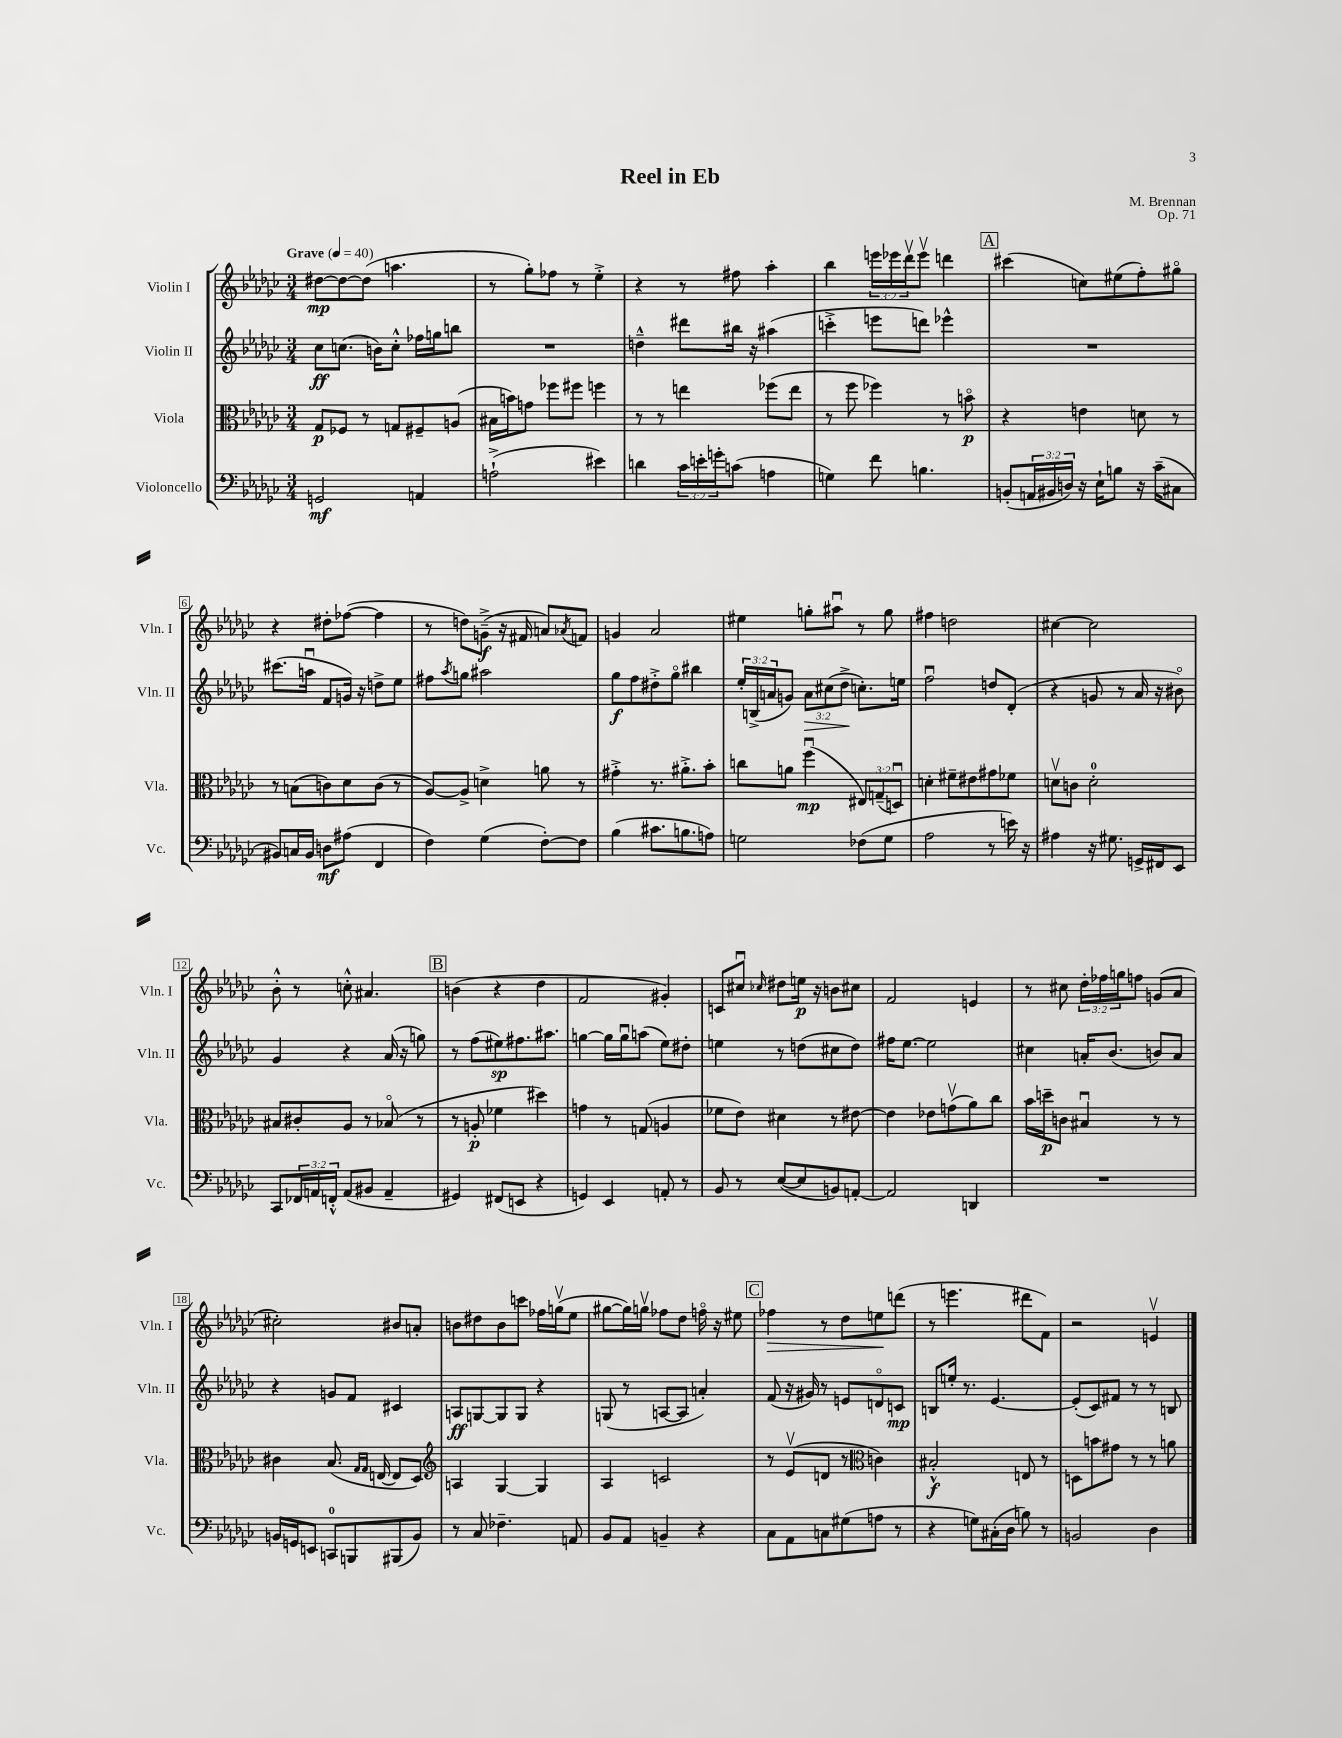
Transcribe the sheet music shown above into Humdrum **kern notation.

**kern	**dynam	**kern	**dynam	**kern	**dynam	**kern	**dynam
*part4	*part4	*part3	*part3	*part2	*part2	*part1	*part1
*staff4	*staff4	*staff3	*staff3	*staff2	*staff2	*staff1	*staff1
*I"Violoncello	*	*I"Viola	*	*I"Violin II	*	*I"Violin I	*
*I'Vc.	*	*I'Vla.	*	*I'Vln. II	*	*I'Vln. I	*
*clefF4	*	*clefC3	*	*clefG2	*	*clefG2	*
*k[b-e-a-d-g-c-]	*	*k[b-e-a-d-g-c-]	*	*k[b-e-a-d-g-c-]	*	*k[b-e-a-d-g-c-]	*
*M3/4	*	*M3/4	*	*M3/4	*	*M3/4	*
*MM40	*	*MM40	*	*MM40	*	*MM40	*
=1	=1	=1	=1	=1	=1	=1	=1
!	!	!	!	!	!	!LO:TX:a:B:t=Grave	!
2GGn/	mf	8G-/L	p	8cc-\L	ff	[8dd#X\L	mp
.	.	8F-X/J	.	(8.ccn\J	.	8dd#\_	.
.	.	8r	.	.	.	(8dd#\J]	.
.	.	.	.	16bn\KL)	.	.	.
.	.	8Gn/L	.	8cc'^^\J	.	4.aan\	.
4AAn/	.	8F#X~/	.	16ff-X\LL	.	.	.
.	.	.	.	16ggn\J	.	.	.
.	.	(8An/J	.	8bbn\J	.	.	.
=2	=2	=2	=2	=2	=2	=2	=2
(2An`^\	.	16B#X\LL	.	2.r	.	8r	.
.	.	16bn\J)	.	.	.	.	.
.	.	8gn\J	.	.	.	8gg-'\L)	.
.	.	8ff-X\L	.	.	.	8ff-X\J	.
.	.	8ff#X\J	.	.	.	8r	.
4e#X\)	.	4ffn\	.	.	.	4ee-'^\	.
=3	=3	=3	=3	=3	=3	=3	=3
4dn\	.	8r	.	4ddn~^^\	.	4r	.
.	.	8r	.	.	.	.	.
24c-\LL	.	4een\	.	8ddd#X\L	.	8r	.
24en'\	.	.	.	.	.	.	.
24gn'\J	.	.	.	.	.	.	.
(8cn\J	.	.	.	16bb#X\Jk	.	8ff#X\	.
.	.	.	.	16r	.	.	.
4An\	.	(8ff-X\L	.	(4aa#X\	.	4aa-'\	.
.	.	8ee\J	.	.	.	.	.
=4	=4	=4	=4	=4	=4	=4	=4
4Gn\)	.	8r	.	4cccn'^\	.	4bb-\	.
.	.	8ff\	.	.	.	.	.
8f\	.	4ff-X\)	.	8eeen\L	.	24eeen\LL	.
.	.	.	.	.	.	24eee-X\	.
.	.	.	.	.	.	24ddd-v\J	.
4.Bn\	.	.	.	8dddn\J)	.	8eee-v\J	.
.	.	8r	.	4eee-X^^\	.	4dddn\	.
.	.	8bn\	p	.	.	.	.
!!LO:REH:place=s1:t=A
=5	=5	=5	=5	=5	=5	=5	=5
(8BBn'/L	.	4r	.	2.r	.	(4ccc#X\	.
24AAn/L	.	.	.	.	.	.	.
24BB#X/	.	.	.	.	.	.	.
24Dn/JJ)	.	.	.	.	.	.	.
16r	.	4en\	.	.	.	8ccn\L)	.
16E-`\KL	.	.	.	.	.	.	.
8Bn\J	.	.	.	.	.	(8ee#X\	.
16r	.	8dn\	.	.	.	8ff'\)	.
(16c-~\KL	.	.	.	.	.	.	.
8C#X\J	.	8r	.	.	.	8gg#X\J	.
!!LO:LB:g=z
=6	=6	=6	=6	=6	=6	=6	=6
8BB#X/L)	.	8r	.	(8.ccc#X\L	.	4r	.
16Cn/L	.	(8Bn\L	.	.	.	.	.
16BB#/JJ	.	.	.	16aanu\Jk	.	.	.
8Dn\L	mf	8cn\)	.	8f/L	.	8dd#X'\L	.
(8A#X\J	.	8d-\	.	16gn/Jk)	.	([8ff-X\J	.
.	.	.	.	16r	.	.	.
4FF/	.	(8c\J	.	8ddn^\L	.	4ff-\]	.
.	.	8r	.	8ee-\J	.	.	.
=7	=7	=7	=7	=7	=7	=7	=7
4F\)	.	[8A-/L)	.	8ff#X\L	.	8r	.
.	.	.	.	8qaa-/	.	.	.
.	.	8A-^/J]	.	8ggn\J	.	8ddn\L)	.
(4G-\	.	4dn^\	.	2aa#X\	.	(8gn~^\J	f
.	.	.	.	.	.	16r	.
.	.	.	.	.	.	16f#X/	.
[8F'\L)	.	8an\	.	.	.	8an/L)	.
.	.	.	.	.	.	8qa-X/	.
8F\J]	.	8r	.	.	.	8fn/J	.
=8	=8	=8	=8	=8	=8	=8	=8
(4B-\	.	4g#X'^\	.	8gg-\L	f	4gn/	.
.	.	.	.	8ff\	.	.	.
8.c#X\L	.	8.r	.	8dd#X'^\	.	2a-/	.
.	.	.	.	8gg-\J	.	.	.
8.Bn\	.	8.a#X'^\L	.	.	.	.	.
.	.	.	.	4bb#X\	.	.	.
8An\J)	.	8b-'\J	.	.	.	.	.
=9	=9	=9	=9	=9	=9	=9	=9
2Gn\	.	8ccn\L	.	24ee-'/LL	.	4ee#X\	.
.	.	.	.	(24Bn^/	.	.	.
.	.	.	.	24an/J	.	.	.
.	.	8an\J	.	8gn/J)	.	.	.
!	!	!	!	!	!LO:HP:b	!	!
.	.	(4ffu\	mp	12a\L	>	8ggn'\L	.
.	.	.	.	(12cc#X\	.	.	.
.	.	.	.	.	.	8aa#Xu\J	.
.	.	.	.	12dd-^\J	.	.	.
(8F-X\L	.	12E#X/L)	.	8.ccn'\L)	]	8r	.
.	.	(12Gn~/	.	.	.	.	.
8G\J	.	.	.	.	.	8gg\	.
.	.	12Dnu/J)	.	.	.	.	.
.	.	.	.	16een\Jk	.	.	.
=10	=10	=10	=10	=10	=10	=10	=10
2A-\	.	4dn'\	.	2ffu\	.	4ff#X\	.
.	.	8f#X~\L	.	.	.	2ddn\	.
.	.	8e#X\	.	.	.	.	.
8r	.	8g#X\	.	8ddn/L	.	.	.
16en\)	.	8f-X\J	.	(8d-'/J	.	.	.
16r	.	.	.	.	.	.	.
=11	=11	=11	=11	=11	=11	=11	=11
4A#X\	.	8dnv\L	.	4r	.	[4cc#X\	.
.	.	8cn\J	.	.	.	.	.
16r	.	2d'\	.	8gn/	.	2cc#\]	.
8.G#X\	.	.	.	.	.	.	.
.	.	.	.	8r	.	.	.
16GGn^/LL	.	.	.	16a-/	.	.	.
16FF#X/J	.	.	.	16r	.	.	.
8EE-/J	.	.	.	8b#X\)	.	.	.
!!LO:LB:g=z
=12	=12	=12	=12	=12	=12	=12	=12
8CC-/L	.	8B#X/L	.	4g-/	.	8b-'^^\	.
24FF-X/L	.	8c#X'/	.	.	.	8r	.
24AAn/	.	.	.	.	.	.	.
24FFn'^^/JJ	.	.	.	.	.	.	.
(8AA/L	.	8A-/J	.	4r	.	8ccn'^^\	.
8BB#X/J	.	8r	.	.	.	4.a#X/	.
4AA~/	.	(8B-X/	.	(16a-/	.	.	.
.	.	.	.	16r	.	.	.
.	.	8r	.	8ggn\)	.	.	.
!!LO:REH:place=s1:t=B
=13	=13	=13	=13	=13	=13	=13	=13
4GG#X/)	.	8r	.	8r	.	(4bn\	.
.	.	8An'/	p	(8ff\L	.	.	.
(8FF#X/L	.	4f-X\	.	8ee#X\)	sp	4r	.
8EEn/J	.	.	.	8.ff#X\	.	.	.
4r	.	4dd#X\)	.	.	.	4dd-\	.
.	.	.	.	8.aa#X\J	.	.	.
=14	=14	=14	=14	=14	=14	=14	=14
4GGn/)	.	4gn\	.	[4ggn\	.	2f/	.
4EE-/	.	8r	.	16gg\LL]	.	.	.
.	.	.	.	16ggu\J	.	.	.
.	.	(8Gn/	.	(8aan\J	.	.	.
8AAn'/	.	4An/	.	8ee-\L)	.	4g#X'/)	.
8r	.	.	.	8dd#X'\J	.	.	.
=15	=15	=15	=15	=15	=15	=15	=15
8BB-/	.	8f-X\L	.	4een\	.	8cn/L	.
8r	.	8e-\J)	.	.	.	8cc#Xu/J	.
.	.	.	.	.	.	16qqcc-X/	.
([8E-/L	.	4d#X\	.	8r	.	8dd#X\L	.
8E-/]	.	.	.	(8ddn\L	.	16een\Jk	p
.	.	.	.	.	.	16r	.
8BBn/)	.	8r	.	8cc#X\	.	8bn\L	.
[8AAn'/J	.	[8e#X\	.	8dd\J)	.	8cc#X\J	.
=16	=16	=16	=16	=16	=16	=16	=16
2AA/]	.	4e#\]	.	16ff#X\KL	.	2f/	.
.	.	.	.	[8.ee-\J	.	.	.
.	.	8e-X\L	.	2ee-\]	.	.	.
.	.	(8gnv\	.	.	.	.	.
4DDn/	.	8a-\)	.	.	.	4en/	.
.	.	8cc-\J	.	.	.	.	.
=17	=17	=17	=17	=17	=17	=17	=17
2.r	.	16b-\LL	.	4cc#X\	.	8r	.
.	.	16ddn~\J	p	.	.	.	.
.	.	8cn\J	.	.	.	8cc#X\	.
.	.	4B#Xu/	.	16an'/KL	.	24dd-'\LL	.
.	.	.	.	.	.	24ff-X\	.
.	.	.	.	(8.b-/J	.	.	.
.	.	.	.	.	.	24ggn\J	.
.	.	.	.	.	.	8ffn\J	.
.	.	8r	.	8bn/L)	.	(8gn/L	.
.	.	8r	.	8a/J	.	8a-/J	.
!!LO:LB:g=z
=18	=18	=18	=18	=18	=18	=18	=18
16BBn/LL	.	4c#X\	.	4r	.	2cc#X'\)	.
16GGn/J	.	.	.	.	.	.	.
8EEn/J	.	.	.	.	.	.	.
8CCn/L	.	(8.B-/	.	8gn/L	.	.	.
8BBBn/	.	.	.	8f/J	.	.	.
.	.	16qqG-/LL	.	.	.	.	.
.	.	16qqG-/JJ	.	.	.	.	.
.	.	[16En/	.	.	.	.	.
(8BBB#X/	.	8E/L]	.	4c#X/	.	8b#X/L	.
8BB/J)	.	8D-/J)	.	.	.	8an'/J	.
=19	=19	=19	=19	=19	=19	=19	=19
*	*	*clefG2	*	*	*	*	*
8r	.	4An/	.	8An/L	ff	8bn\L	.
8C-/	.	.	.	[8Gn/	.	8dd#X\	.
4.F-X~\	.	[4G-/	.	8G/]	.	8b\	.
.	.	.	.	8G/J	.	8cccn\J	.
.	.	4G-/]	.	4r	.	16ff-X\LL	.
.	.	.	.	.	.	(16ggnv\J	.
8AAn/	.	.	.	.	.	8ee-\J	.
=20	=20	=20	=20	=20	=20	=20	=20
8BB-/L	.	4A-/	.	(8Gn/	.	[8gg#X\L	.
8AA-/J	.	.	.	8r	.	16gg#\L])	.
.	.	.	.	.	.	16ggnv\JJ	.
4BBn~/	.	2cn/	.	[8An/L	.	8ff-X\L	.
.	.	.	.	8A/J]	.	8dd-\J	.
4r	.	.	.	4an'/)	.	16ffn\	.
.	.	.	.	.	.	16r	.
.	.	.	.	.	.	8ee#X\	.
!!LO:REH:place=s1:t=C
=21	=21	=21	=21	=21	=21	=21	=21
!	!	!	!	!	!	!	!LO:HP:b
8C-\L	.	8r	.	(8f/	.	4ff-X\	>
8AA-\	.	(8e-v/L	.	16r	.	.	.
.	.	.	.	16g#X/)	.	.	.
8Cn\	.	8dn/J	.	8r	.	8r	.
(8G#X\	.	8r	.	8en/L	.	8dd-\L	.
*	*	*clefC3	*	*	*	*	*
8An\J	.	4cn\)	.	8dn/	.	8een\	.
8r	.	.	.	8cn/J	mp	(8dddn\J	]
=22	=22	=22	=22	=22	=22	=22	=22
4r	.	2B#X'^^/	f	8Bn/L	.	8r	.
.	.	.	.	16een'/Jk	.	4.eeen\	.
.	.	.	.	8.r	.	.	.
8Gn\L)	.	.	.	.	.	.	.
(16C#X'\L	.	.	.	[4.e-/	.	.	.
16D-\JJ	.	.	.	.	.	.	.
8Bn\)	.	8En/	.	.	.	8ddd#X\L	.
8r	.	8r	.	.	.	8f\J)	.
=23	=23	=23	=23	=23	=23	=23	=23
2BBn/	.	8Dn\L	.	(8e-'/L]	.	2r	.
.	.	8bn\	.	8c-/)	.	.	.
.	.	8g#X\J	.	8f#X/J	.	.	.
.	.	8r	.	8r	.	.	.
4D-\	.	8r	.	8r	.	4env/	.
.	.	8an\	.	8Bn/	.	.	.
==	==	==	==	==	==	==	==
*-	*-	*-	*-	*-	*-	*-	*-
